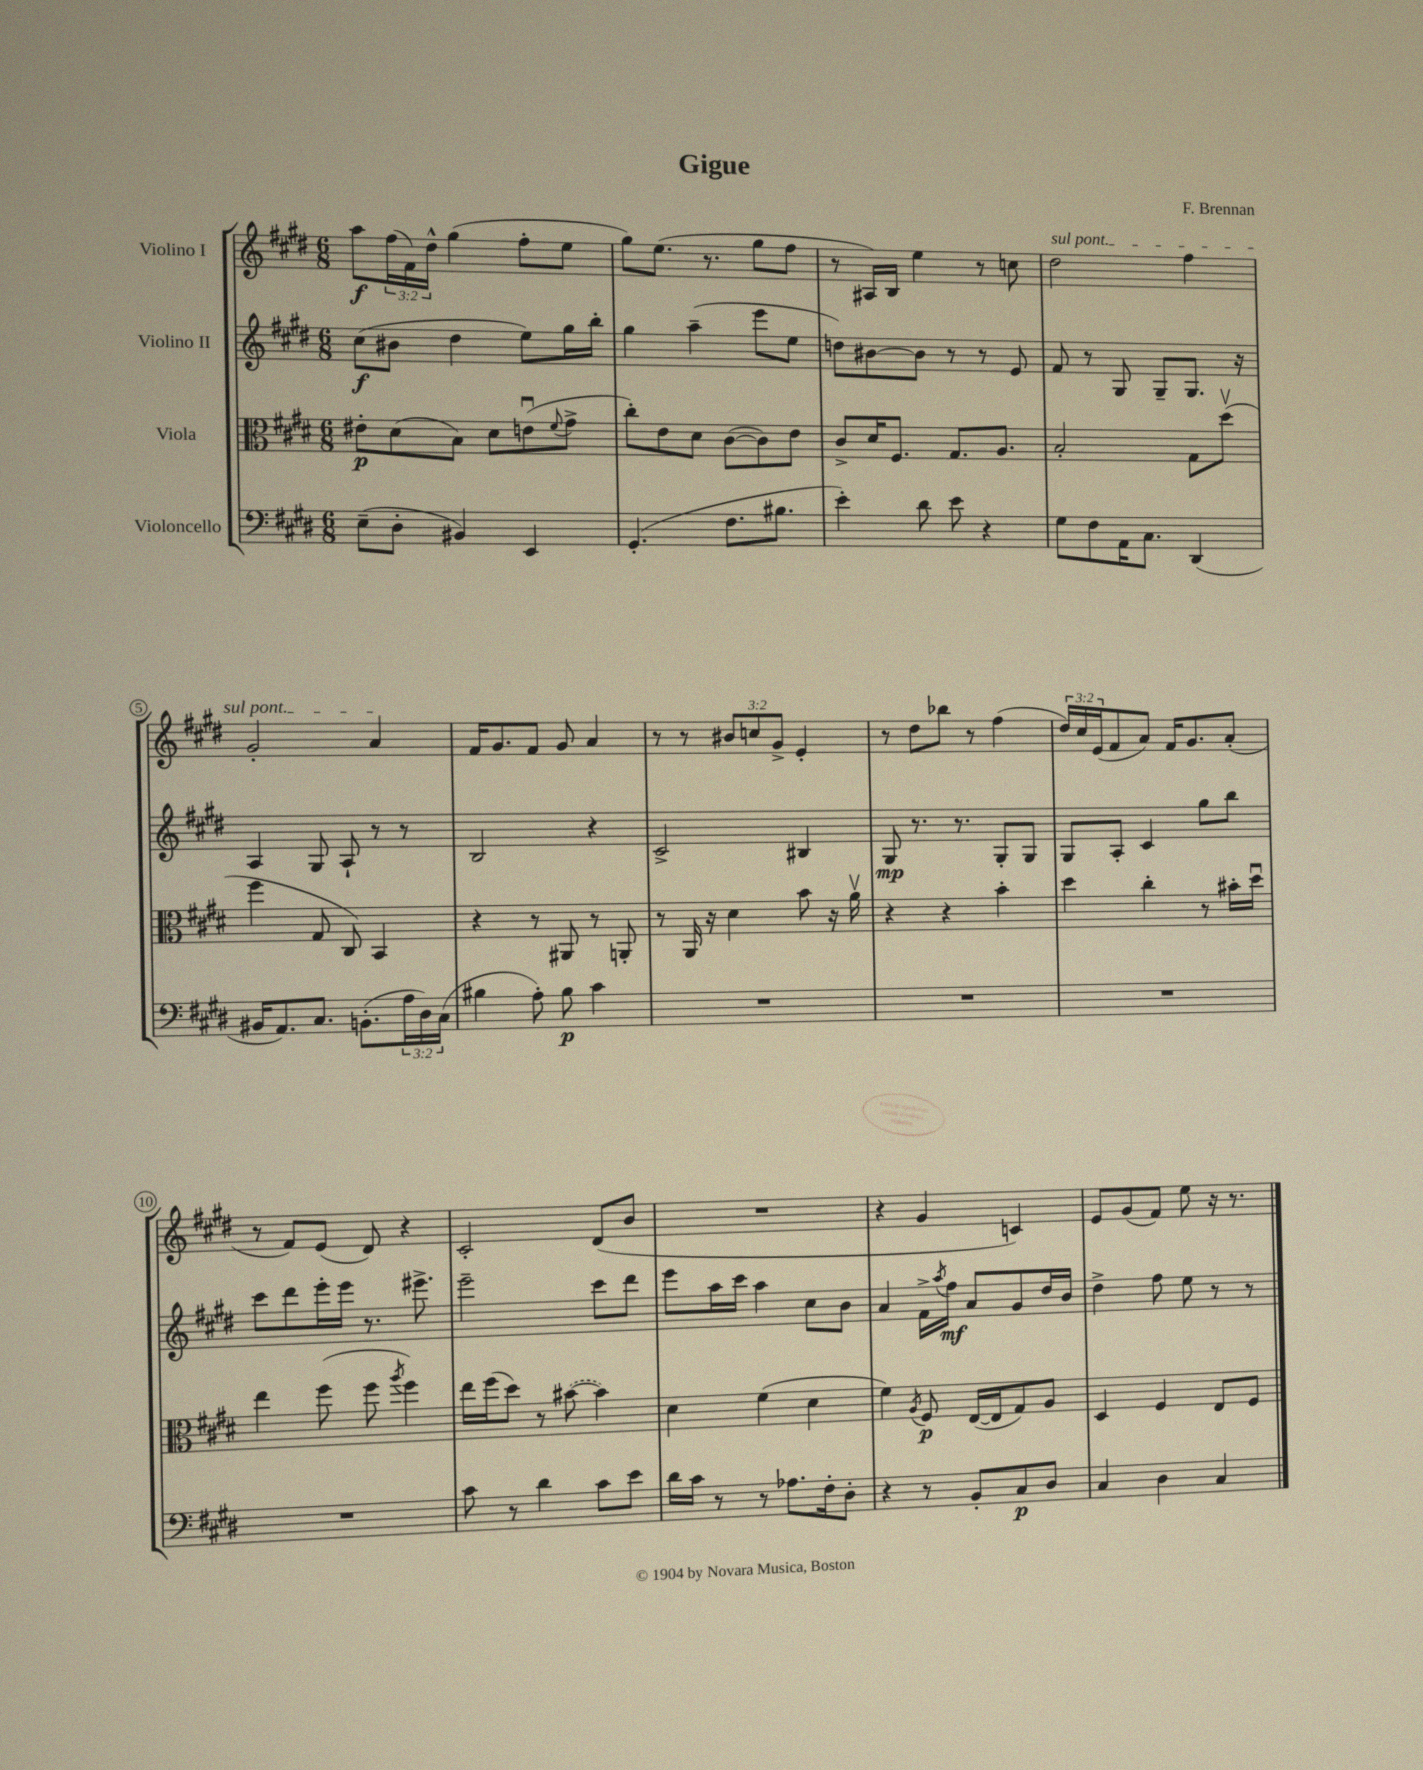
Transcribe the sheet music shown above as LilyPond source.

\header { title = "Gigue" composer = "F. Brennan" }
<<
\new StaffGroup <<
\new Staff = "s0" \with { instrumentName = "Violino I" } {
    \clef treble \key e \major \numericTimeSignature \time 6/8 \override Staff.TupletNumber.text = #tuplet-number::calc-fraction-text
    a''8\f \tuplet 3/2 { fis''16( fis'16) dis''16-^ } gis''4( fis''8-. e''8 |
    gis''8) e''8.( r8. gis''8 fis''8 |
    r8 ais16) b16 e''4 r8 c''8 |
    \once \override TextSpanner.bound-details.left.text = \markup { \italic "sul pont." } dis''2\startTextSpan fis''4 |
    gis'2-. a'4\stopTextSpan |
    fis'16 gis'8. fis'8 gis'8 a'4 |
    r8 r8 \tuplet 3/2 { bis'8 c''8 gis'8-> } e'4-. |
    r8 dis''8 bes''8 r8 fis''4( |
    \tuplet 3/2 { dis''16) cis''16 e'16( } fis'8 a'8) fis'16 gis'8. a'8-.( |
    r8 fis'8) e'8( dis'8) r4 |
    cis'2-. dis'8( b'8 |
    R2. |
    r4 gis'4 c'4) |
    e'8 gis'8( fis'8) e''8 r16 r8. \bar "|." |
}
\new Staff = "s1" \with { instrumentName = "Violino II" } {
    \clef treble \key e \major \numericTimeSignature \time 6/8
    cis''8\f( bis'8 dis''4 e''8) gis''16 b''16-. |
    gis''4 a''4--( e'''8 e''8 |
    d''8) bis'8~ bis'8 r8 r8 e'8 |
    fis'8 r8 gis8 gis8-- gis8. r16 |
    a4 gis8 a8-! r8 r8 |
    b2 r4 |
    cis'2-> bis4 |
    gis8\mp r8. r8. gis8-. gis8 |
    gis8 a8-. cis'4 gis''8 b''8 |
    cis'''8 dis'''8 e'''16-. e'''16 r8. eis'''8.-> |
    e'''2-- cis'''8 dis'''8 |
    e'''8 a''16 cis'''16 a''4 cis''8 b'8 |
    a'4 fis'16-> \acciaccatura { a''8 } fis''16\mf a'8 gis'8 dis''16 b'16 |
    dis''4-> fis''8 e''8 r8 r8 \bar "|." |
}
\new Staff = "s2" \with { instrumentName = "Viola" } {
    \clef alto \key e \major \numericTimeSignature \time 6/8
    eis'8-.\p dis'8( b8) dis'8 e'8\downbow( \appoggiatura { fis'8 } gis'8-> |
    cis''8-.) e'8 dis'8 cis'8~( cis'8) e'8 |
    cis'8-> dis'16 fis8. gis8. a8. |
    b2-. gis8 dis''8\upbow( |
    fis''4 gis8 cis8) b,4 |
    r4 r8 ais,8 r8 a,8-. |
    r8 a,16 r16 dis'4 b'8 r16 a'16\upbow |
    r4 r4 b'4-. |
    dis''4 cis''4-. r8 bis'16-. dis''16\downbow |
    e''4 fis''8( fis''8 \acciaccatura { a''8 } fis''4) |
    e''16 fis''16( dis''8) r8 \once \slurDashed bis'8~( bis'4) |
    dis'4 fis'4( dis'4 |
    fis'4) \acciaccatura { a8 } fis8\p e16~( e16 gis8) a8 |
    dis4 fis4 e8 fis8 \bar "|." |
}
\new Staff = "s3" \with { instrumentName = "Violoncello" } {
    \clef bass \key e \major \numericTimeSignature \time 6/8 \override Staff.TupletNumber.text = #tuplet-number::calc-fraction-text
    e8--( dis8-. bis,4) e,4 |
    gis,4.-.( fis8. bis8. |
    e'4-.) dis'8 e'8 r4 |
    gis8 fis8 a,16 cis8. dis,4( |
    bis,16 a,8.) cis8. b,8.-.( \tuplet 3/2 { a16 dis16) cis16( } |
    bis4 a8-.) bis8\p cis'4 |
    R2. |
    R2. |
    R2. |
    R2. |
    cis'8 r8 dis'4 cis'8 e'8 |
    dis'16 cis'16 r8 r8 aes8. fis16-. dis8-. |
    r4 r8 b,8-. cis8\p dis8 |
    cis4 dis4 cis4 \bar "|." |
}
>>
>>
\layout { \context { \Score \override BarNumber.stencil = #(make-stencil-circler 0.1 0.3 ly:text-interface::print) } }
